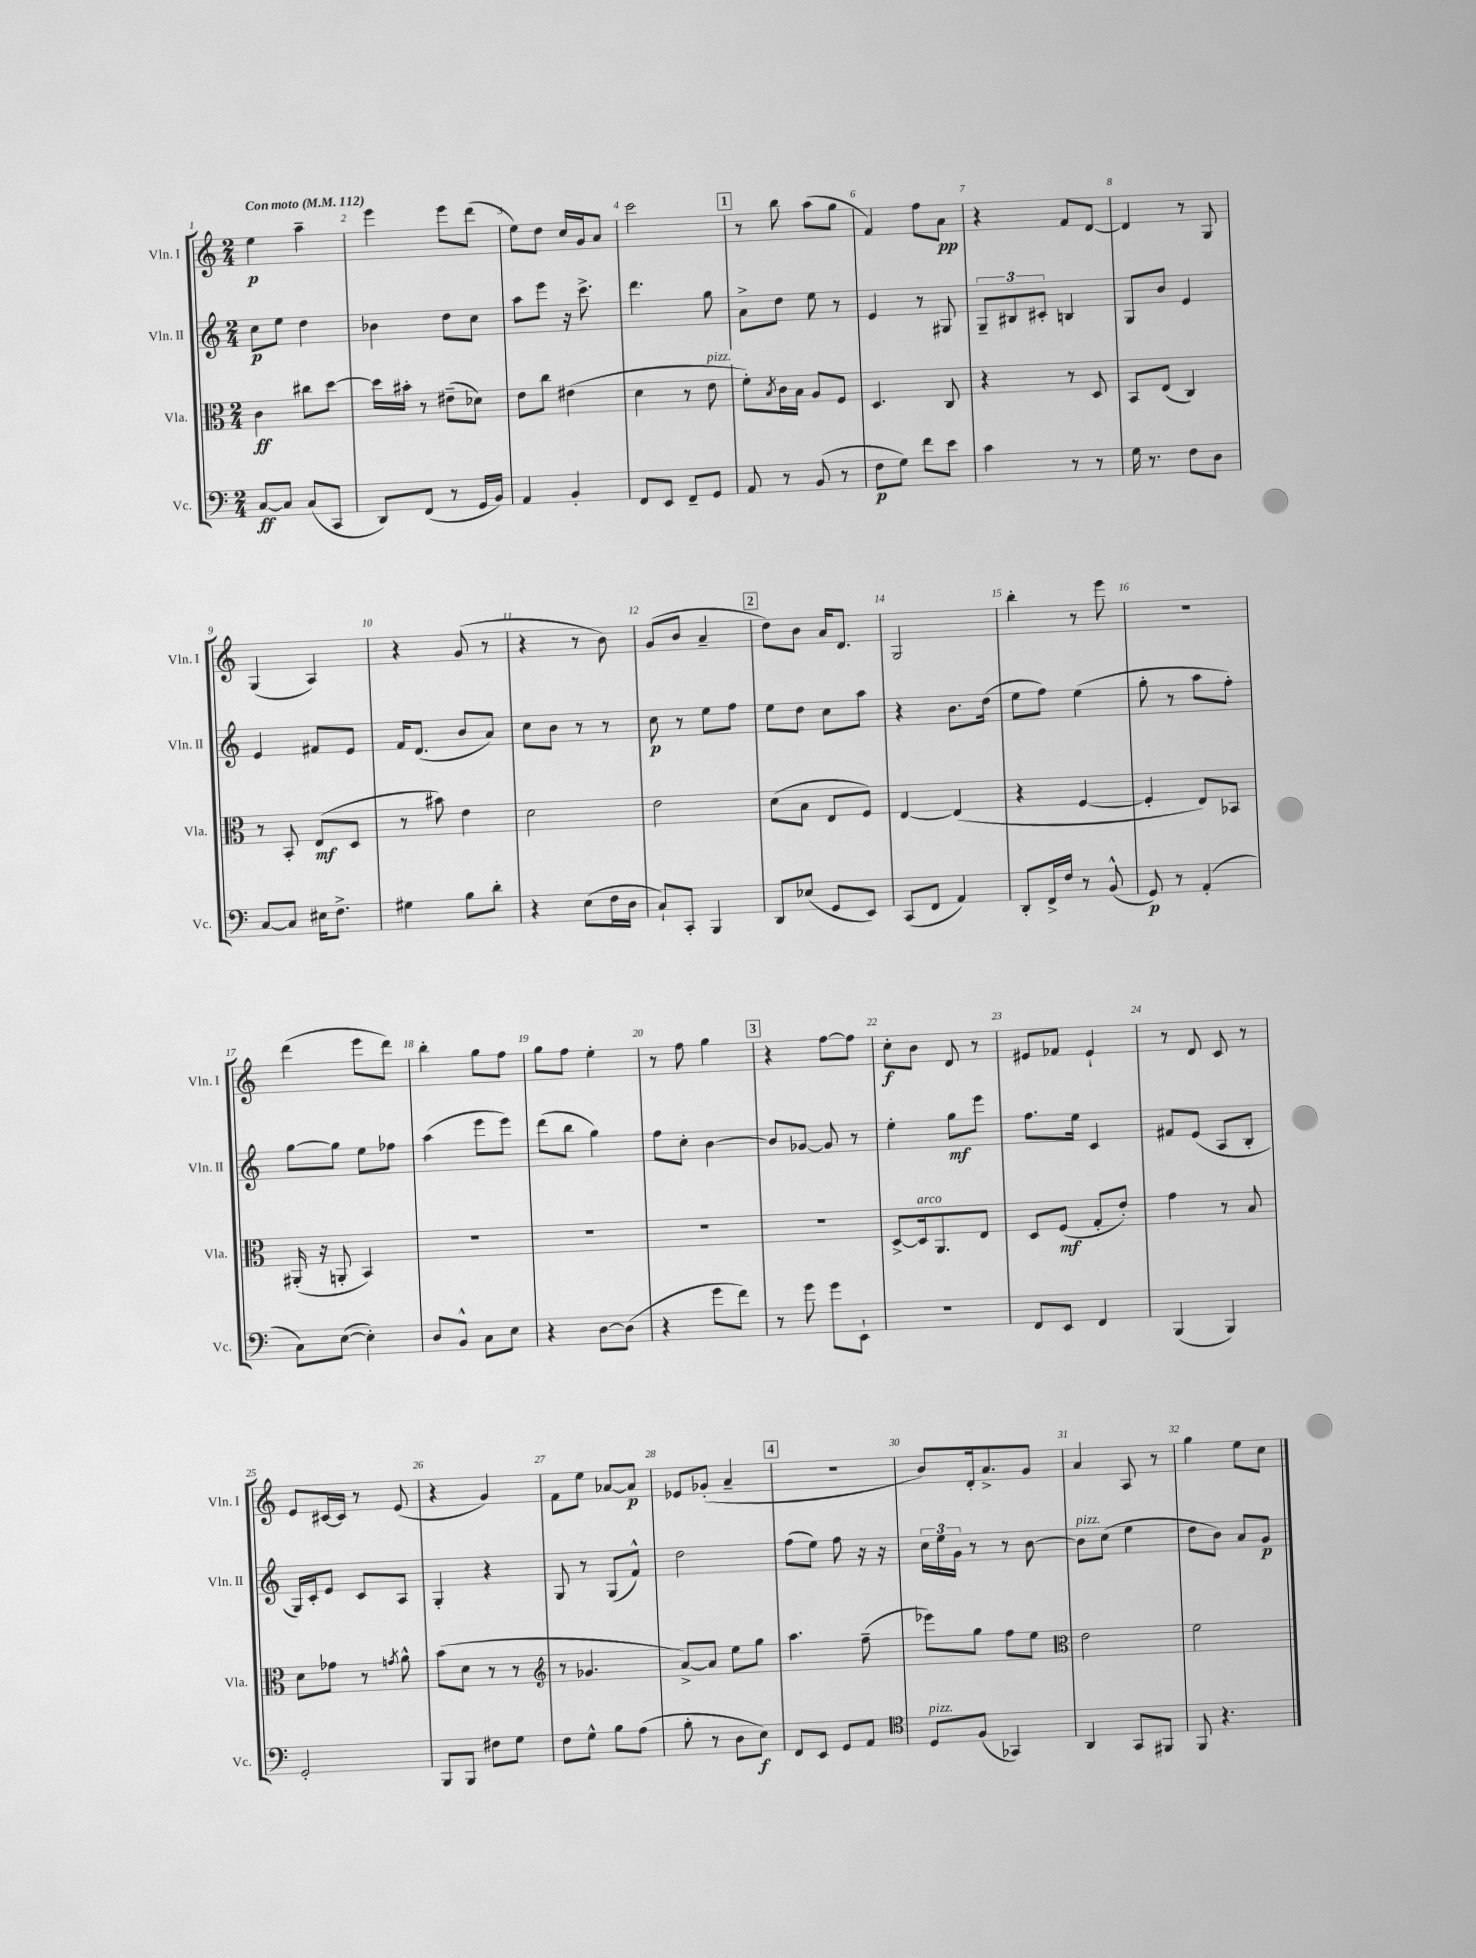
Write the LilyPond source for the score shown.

<<
\new StaffGroup <<
\new Staff = "s0" \with { instrumentName = "Vln. I" shortInstrumentName = "Vln. I" } {
    \clef treble \key c \major \numericTimeSignature \time 2/4 \tempo "Con moto" 4 = 112
    e''4\p a''4-- |
    e'''4 e'''8 d'''8( |
    e''8) d''8 c''16 g'16 a'8 |
    c'''2 |
    \mark \markup { \box "1" } r8 b''8 a''8( g''8 |
    f'4) f''8 a'8\pp |
    r4 f'8 d'8~ |
    d'4 r8 g8 |
    g4( a4) |
    r4 g'8( r8 |
    r4 r8 b'8) |
    g'8( b'8 a'4-- |
    \mark \markup { \box "2" } d''8) b'8 a'16 d'8. |
    g2 |
    b''4-. r8 e'''8 |
    R2 |
    d'''4( e'''8 d'''8) |
    b''4-. g''8 f''8 |
    g''8 f''8 e''4-. |
    r8 f''8 g''4 |
    \mark \markup { \box "3" } r4 f''8~ f''8 |
    c''8-.\f b'8 d'8 r8 |
    eis'8 fes'8 eis'4-! |
    r8 d'8 c'8 r8 |
    e'8 cis'16~ cis'16 r8 e'8( |
    r4 g'4) |
    f'8 e''8 aes'8~ aes'8\p |
    ees'8 ges'8-.( a'4-- |
    \mark \markup { \box "4" } R2 |
    b'8) d'16-. a'8.-> g'8 |
    a'4 a8 r8 |
    g''4 e''8 c''8 \bar "|." |
}
\new Staff = "s1" \with { instrumentName = "Vln. II" shortInstrumentName = "Vln. II" } {
    \clef treble \key c \major \numericTimeSignature \time 2/4
    c''8\p e''8 d''4 |
    bes'4 d''8 c''8 |
    a''8 e'''8 r16 c'''8.-> |
    d'''4. g''8 |
    \mark \markup { \box "1" } a'8-> d''8 e''8 r8 |
    e'4 r8 gis8 |
    \tuplet 3/2 { g8-- bis8 cis'8-. } b4 |
    g8 b'8 e'4 |
    e'4 fis'8 e'8 |
    f'16 d'8.( b'8 a'8) |
    c''8 b'8 r8 r8 |
    c''8\p r8 e''8 f''8 |
    \mark \markup { \box "2" } e''8 d''8 c''8 a''8 |
    r4 b'8. d''16( |
    e''8 f''8) e''4( |
    g''8-. r8 a''8 f''8-.) |
    g''8~ g''8 e''8 fes''8 |
    a''4( e'''8 e'''8) |
    d'''8( b''8 g''4) |
    f''8 c''8-. b'4~ |
    \mark \markup { \box "3" } b'8 ges'8~ ges'8 r8 |
    e''4-. g''8\mf e'''8 |
    f''8. e''16 c'4 |
    fis'8 e'8( a8 b8-. |
    g16) c'16-. e'8 c'8 a8 |
    g4-. r4 |
    g8 r8 g8( f'8-^) |
    d''2 |
    \mark \markup { \box "4" } f''8( e''8) f''8 r16 r16 |
    \tuplet 3/2 { c''16 e''16 g'16 } r8 r8 b'8~ |
    b'8^\markup { \italic "pizz." } c''8( e''4 |
    d''8 b'8) a'8 g'8\p \bar "|." |
}
\new Staff = "s2" \with { instrumentName = "Vla." shortInstrumentName = "Vla." } {
    \clef alto \key c \major \numericTimeSignature \time 2/4
    c'4\ff cis''8 d''8~ |
    d''16 bis'16-. r8 eis'8--( des'8) |
    e'8 c''8 eis'4( |
    d'4 r8 e'8^\markup { \italic "pizz." } |
    \mark \markup { \box "1" } f'8-.) \acciaccatura { b8 } c'16 b16 a8 f8 |
    d4. c8 |
    r4 r8 d8 |
    b,8 e8( c4) |
    r8 b,8-. e8\mf( d8 |
    r8 bis'8) e'4 |
    d'2 |
    e'2 |
    \mark \markup { \box "2" } d'8( b8 e8 f8) |
    e4~ e4( |
    r4 f4~ |
    f4-. e8) bes,8 |
    ais,16-.( r16 a,8-. b,4) |
    R2 |
    R2 |
    R2 |
    \mark \markup { \box "3" } R2 |
    d8~-> d16^\markup { \italic "arco" } a,8. e8 |
    d8 f8\mf( g8-. e'8-.) |
    g'4 r8 b8 |
    d'8 ges'8 r8 \acciaccatura { g'8 } a'8-^ |
    b'8( d'8 r8 r8 |
    \clef treble r8 ges'4. |
    a'8~->) a'8 e''8 g''8 |
    \mark \markup { \box "4" } a''4. f''8--( |
    ees'''8) g''8 f''8 e''8 |
    \clef alto e'2 |
    f'2 \bar "|." |
}
\new Staff = "s3" \with { instrumentName = "Vc." shortInstrumentName = "Vc." } {
    \clef bass \key c \major \numericTimeSignature \time 2/4
    c8~\ff c8 c8( c,8 |
    d,8) f,8( r8 g,16 b,16) |
    a,4 b,4-. |
    f,8 e,8 f,8-- g,8 |
    \mark \markup { \box "1" } a,8 r8 b,8( r8 |
    f8\p g8) f'8 e'8 |
    c'4 r8 r8 |
    g16 r8. f8 d8 |
    c8~ c8 eis16 f8.-> |
    gis4 b8 d'8-. |
    r4 e8( f16 d16 |
    c8-!) c,8-. b,,4 |
    \mark \markup { \box "2" } d,8 ees8( g,8 e,8) |
    c,8( f,8 a,4) |
    d,8-. f,16-> f16 r8 b,8-^( |
    g,8\p) r8 a,4-.( |
    c8) e8~( e4-.) |
    d8 b,8-^ c8 e8 |
    r4 d8~ d8( |
    r4 g'8 f'8) |
    \mark \markup { \box "3" } r8 g'8 g'8 e,8-! |
    R2 |
    f,8 e,8 f,4 |
    b,,4( b,,4) |
    g,2-. |
    b,,8 b,,8 fis8 g8 |
    f8 g8-^ b8 a8( |
    b8-. r8 d8 e8\f) |
    \mark \markup { \box "4" } f,8 e,8 g,8 a,8 |
    \clef tenor d8^\markup { \italic "pizz." } f8( ges,4) |
    a,4 g,8 fis,8 |
    f,8 r4. \bar "|." |
}
>>
>>
\layout { \context { \Score \override BarNumber.break-visibility = ##(#f #t #t) barNumberVisibility = #all-bar-numbers-visible } }
